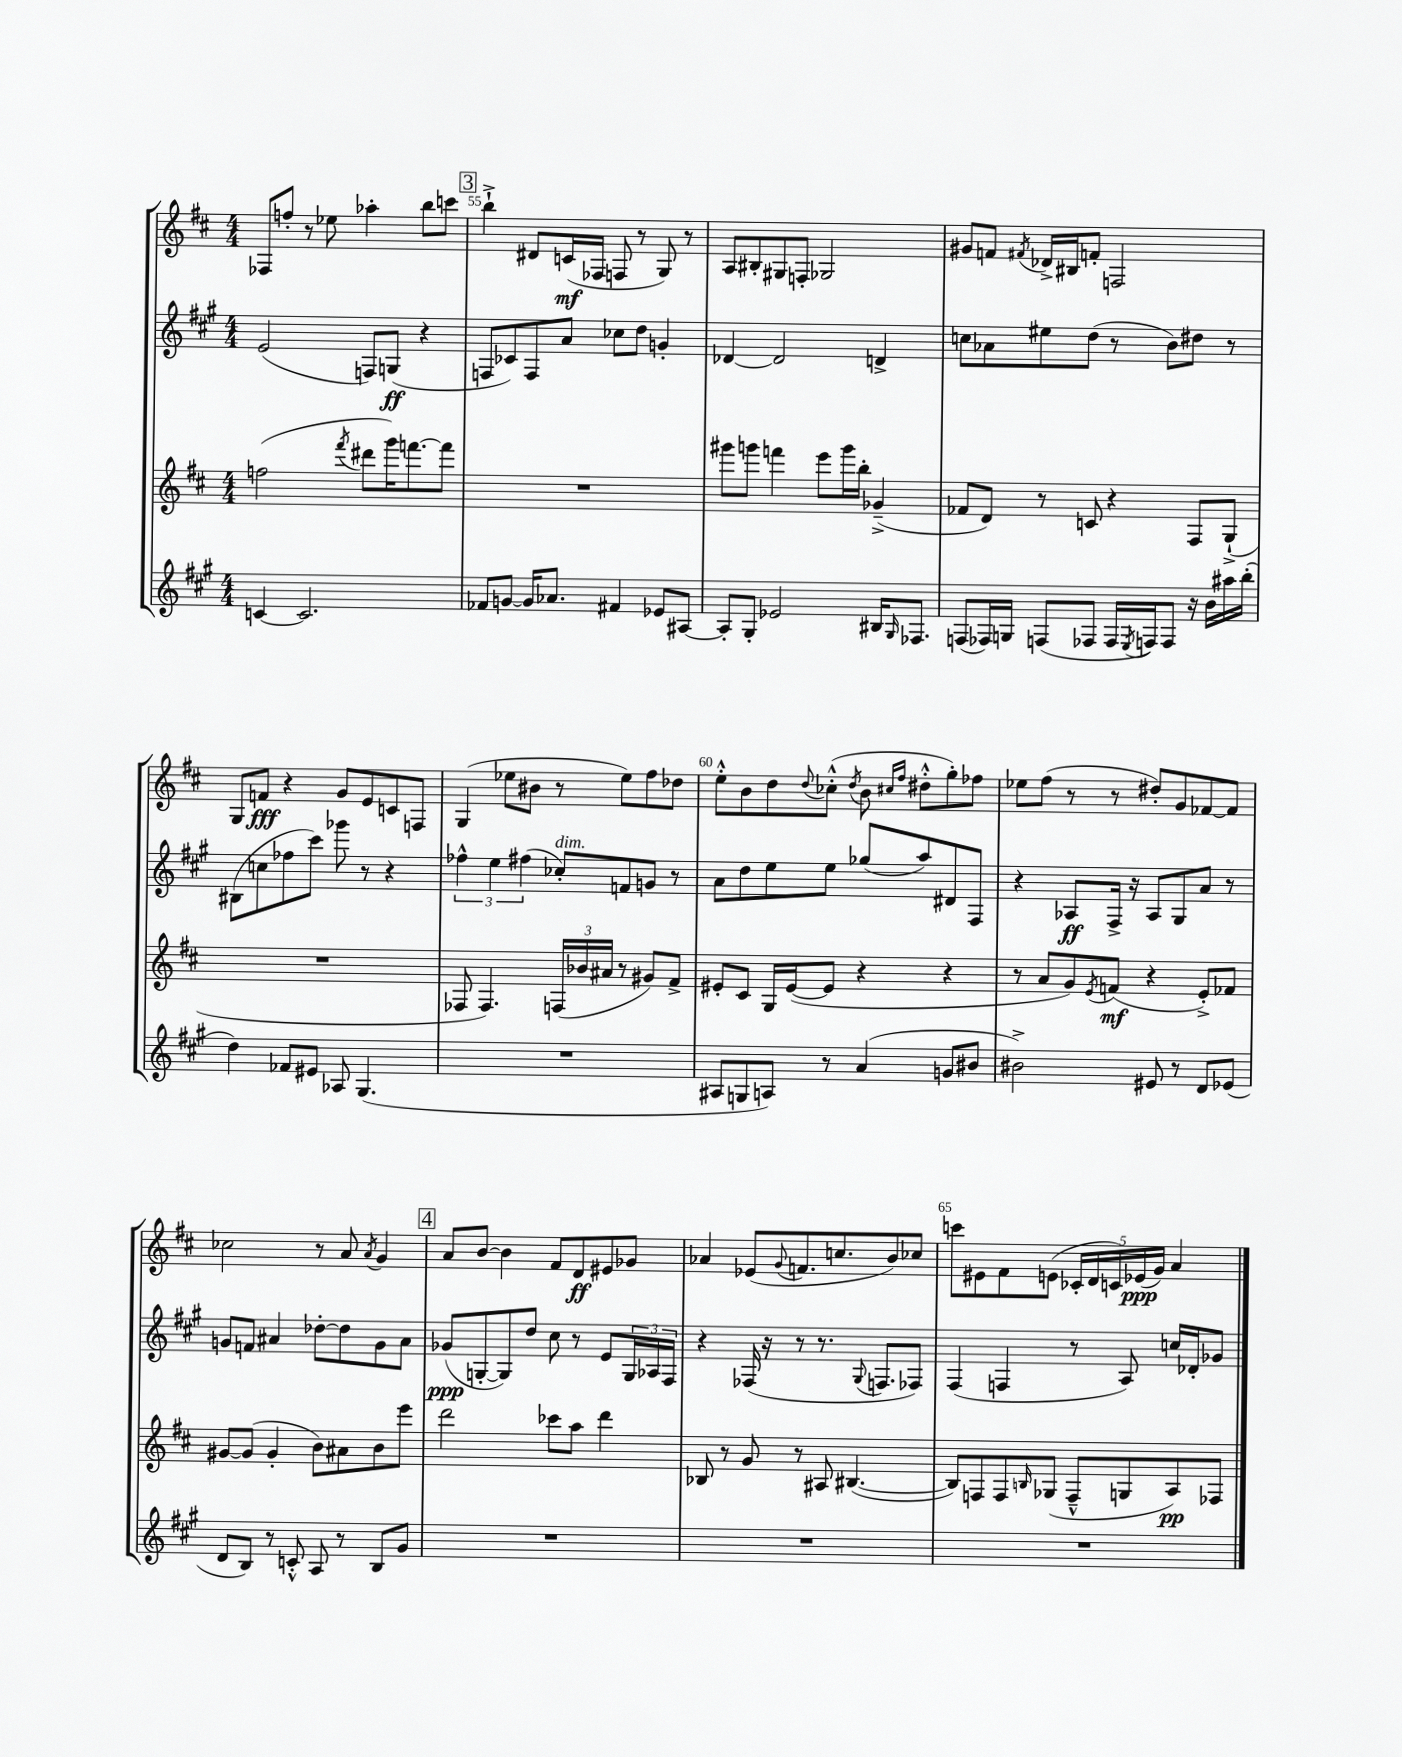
<<
\new StaffGroup <<
\new Staff = "s0" {
    \clef treble \key d \major \numericTimeSignature \time 4/4
    fes8 f''8-. r8 ees''8 aes''4-. b''8 c'''8 |
    \mark \markup { \box "3" } b''4-!-> dis'8 c'16\mf( fes16 f8 r8 g8) r8 |
    a8 bis8-. gis8 f8-. ges2 |
    gis'8 f'8 \acciaccatura { fis'8 } des'16-> bis16 f'8-. f2 |
    g8 f'8\fff r4 g'8 e'8 c'8 f8 |
    g4( ees''8 bis'8 r8 ees''8) fis''8 des''8 |
    e''8-.-^ b'8 d''8 \appoggiatura { d''8 } ces''8-.-^( \acciaccatura { d''8 } b'8 \grace { cis''16 fis''16 } dis''8-.-^ g''8-.) fes''8 |
    ees''8 fis''8( r8 r8 dis''8-.) g'8 fes'8~ fes'8 |
    ces''2 r8 a'8 \acciaccatura { a'8 } g'4 |
    \mark \markup { \box "4" } a'8 b'8~ b'4 fis'8 d'8\ff eis'8 ges'8 |
    aes'4 ees'8( \appoggiatura { g'8 } f'8. c''8. b'8) ces''8 |
    c'''8 eis'8 fis'8 e'8( \tuplet 5/4 { ces'16-. d'16 c'16) ees'16\ppp( g'16) } a'4 \bar "|." |
}
\new Staff = "s1" {
    \clef treble \key a \major \numericTimeSignature \time 4/4
    e'2( f8) g8\ff( r4 |
    \mark \markup { \box "3" } f8 ces'8) f8 a'8 ces''8 d''8 g'4-. |
    des'4~ des'2 d'4-> |
    c''8 aes'8 eis''8 d''8( r8 b'8) dis''8 r8 |
    bis8( c''8 fes''8 cis'''8) ges'''8 r8 r4 |
    \tuplet 3/2 { fes''4-^ e''4 fis''4( } ces''8-.^\markup { \italic "dim." }) f'8 g'8 r8 |
    a'8 d''8 e''8 e''8 ges''8( a''8) dis'8 fis8 |
    r4 aes8\ff fis16-> r16 aes8 gis8 a'8 r8 |
    g'8 f'8 ais'4 des''8~-. des''8 g'8 ais'8 |
    \mark \markup { \box "4" } ges'8\ppp( g8~-. g8) d''8 cis''8 r8 e'8 \tuplet 3/2 { g16 aes16 fis16 } |
    r4 fes16( r16 r8 r8. \appoggiatura { gis8 } f8. fes8) |
    fis4( f4 r8 a8) c''16 des'16-. ges'8 \bar "|." |
}
\new Staff = "s2" {
    \clef treble \key d \major \numericTimeSignature \time 4/4
    f''2( \acciaccatura { fis'''8 } dis'''8 g'''16) f'''8.~ f'''8 |
    \mark \markup { \box "3" } R1 |
    gis'''8 g'''8 f'''4 e'''8 g'''16 b''16-. ges'4--->( |
    fes'8 d'8) r8 c'8 r4 fis8 g8-!->( |
    R1 |
    fes8 fes4.) \tuplet 3/2 { f16( bes'16 ais'16 } r8 gis'8) fis'8-> |
    eis'8-. cis'8 g16 eis'16~( eis'8 r4 r4 |
    r8 a'8 g'8) \acciaccatura { e'8 } f'8\mf( r4 e'8-.->) fes'8 |
    gis'8~ gis'8( gis'4-. b'8) ais'8 b'8 e'''8 |
    \mark \markup { \box "4" } d'''2 ces'''8 a''8 d'''4 |
    bes8 r8 g'8 r8 ais8 bis4.~( |
    bis8) f8 f8 \grace { b16 } ges8( f8---^ g8 a8\pp) fes8 \bar "|." |
}
\new Staff = "s3" {
    \clef treble \key a \major \numericTimeSignature \time 4/4
    c'4~ c'2. |
    \mark \markup { \box "3" } fes'8 g'8~ g'16 aes'8. fis'4 ees'8 ais8~ |
    ais8-. gis8-. ees'2 bis16 \grace { gis16 } fes8. |
    f8( fes16) g16 f8( fes8 fes16 \acciaccatura { e8 } f16) f8 r16 b'16 ais''16 b''16-.( |
    d''4) fes'8 eis'8 aes8 gis4.( |
    R1 |
    ais8 g8 a8) r8 a'4( g'8 bis'8 |
    bis'2->) eis'8 r8 d'8 ees'8( |
    d'8 b8) r8 c'8-.-^ a8 r8 b8 gis'8 |
    \mark \markup { \box "4" } R1 |
    R1 |
    R1 \bar "|." |
}
>>
>>
\layout { \context { \Score currentBarNumber = #54 \override BarNumber.break-visibility = ##(#f #t #t) barNumberVisibility = #(every-nth-bar-number-visible 5) } }
